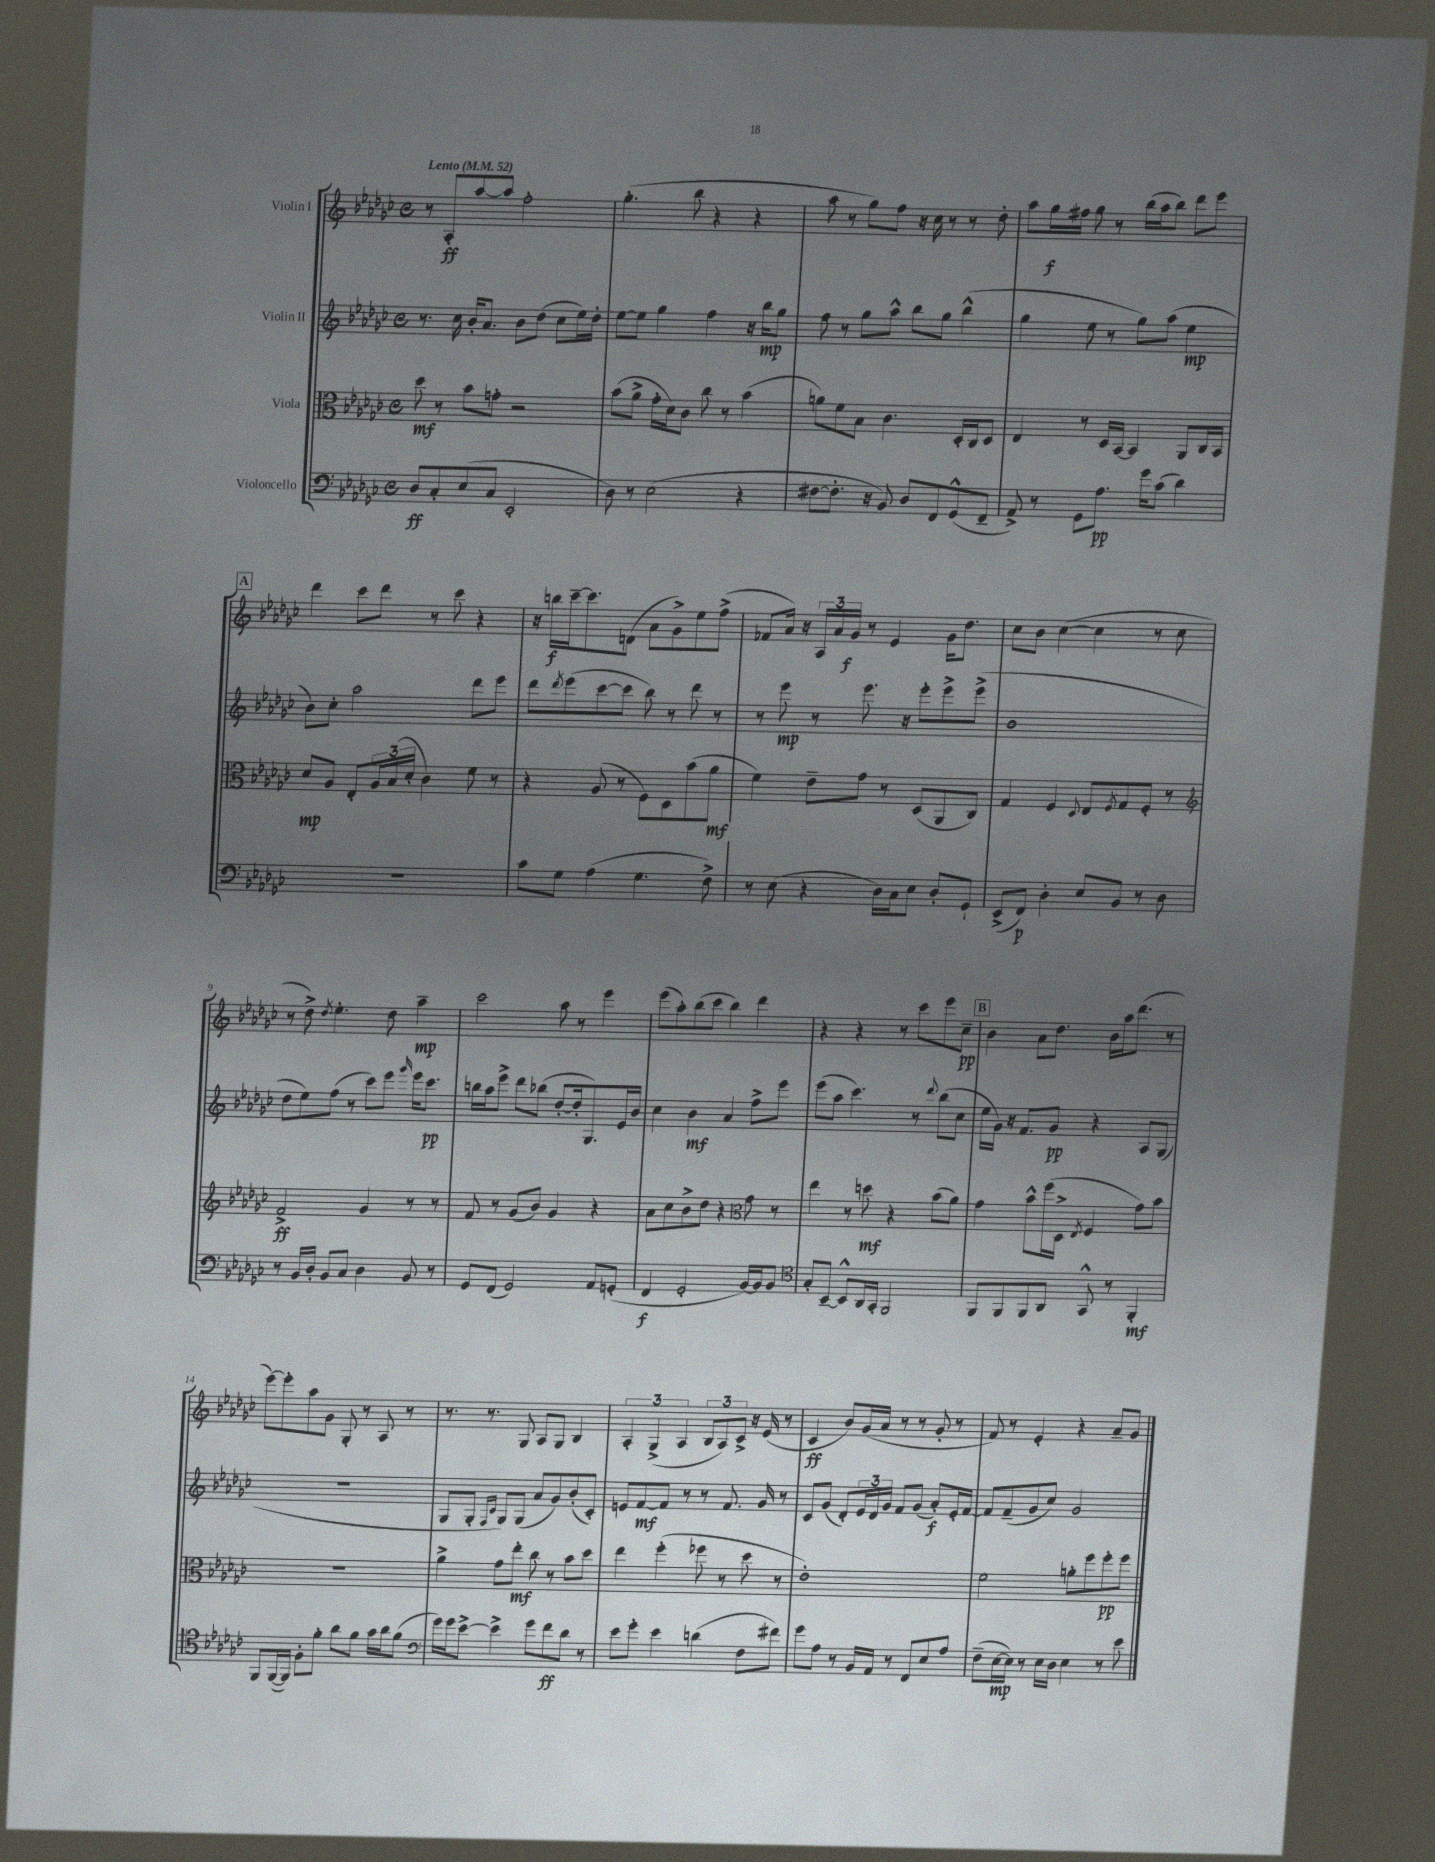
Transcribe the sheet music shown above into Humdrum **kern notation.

**kern	**dynam	**kern	**dynam	**kern	**dynam	**kern	**dynam
*part4	*part4	*part3	*part3	*part2	*part2	*part1	*part1
*staff4	*staff4	*staff3	*staff3	*staff2	*staff2	*staff1	*staff1
*I"Violoncello	*	*I"Viola	*	*I"Violin II	*	*I"Violin I	*
*clefF4	*	*clefC3	*	*clefG2	*	*clefG2	*
*k[b-e-a-d-g-c-]	*	*k[b-e-a-d-g-c-]	*	*k[b-e-a-d-g-c-]	*	*k[b-e-a-d-g-c-]	*
*M4/4	*	*M4/4	*	*M4/4	*	*M4/4	*
*met(c)	*	*met(c)	*	*met(c)	*	*met(c)	*
*MM52	*	*MM52	*	*MM52	*	*MM52	*
=1	=1	=1	=1	=1	=1	=1	=1
!	!	!	!	!	!	!LO:TX:a:B:t=Lento	!
8D-/L	ff	8dd-\	mf	8.r	.	8r	.
8C-'/	.	8r	.	.	.	8A-'/L	ff
.	.	.	.	16cc-\	.	.	.
(8E-/	.	8b-\L	.	16b-'/KL	.	[8aa-/	.
.	.	.	.	8.a-/J	.	.	.
8C-/J	.	8gn'\J	.	.	.	8aa-/J]	.
2EE-'/	.	2r	.	8b-\L	.	2ff'\	.
.	.	.	.	(8dd-\J	.	.	.
.	.	.	.	8cc-\L	.	.	.
.	.	.	.	16ee-\L)	.	.	.
.	.	.	.	16dd-'\JJ	.	.	.
=2	=2	=2	=2	=2	=2	=2	=2
8D-\)	.	(8b-\L	.	[8ee-\L	.	(4.gg-'\	.
8r	.	8a-^\J	.	8ee-\J]	.	.	.
(2E-\	.	16g-'\LL	.	4gg-\	.	.	.
.	.	16d-\J)	.	.	.	.	.
.	.	8c-\J	.	.	.	8bb-\	.
.	.	8cc-\	.	4ff\	.	4r	.
.	.	8r	.	.	.	.	.
4r	.	(4b-\	.	16r	.	4r	.
.	.	.	.	16bb-\KL	mp	.	.
.	.	.	.	8gg-\J	.	.	.
=3	=3	=3	=3	=3	=3	=3	=3
[8F#X\L	.	8an\L)	.	8ff\	.	8aa-\	.
8.F#'\J]	.	8f\	.	8r	.	8r	.
.	.	8B-\J	.	8gg-\L	.	8gg-\L)	.
16r	.	.	.	.	.	.	.
8BB-/)	.	4.c-\	.	8aa-^^\J	.	8ff\J	.
8D-/L	.	.	.	8bb-\L	.	16r	.
.	.	.	.	.	.	16cc-\	.
8FF/	.	.	.	8gg-\J	.	8r	.
(8GG-^^/	.	16D-'/LL	.	(4bb-^^\	.	8r	.
.	.	16C-/J	.	.	.	.	.
8FF~/J	.	8D-/J	.	.	.	8dd-'\	.
=4	=4	=4	=4	=4	=4	=4	=4
8AA-^/)	.	4E-/	.	4gg-\	.	8aa-\L	.
8r	.	.	.	.	.	16gg-\L	f
.	.	.	.	.	.	16ff#X\JJ	.
8GG-\L	.	8r	.	8ee-\	.	8gg-\	.
8.A-\J	pp	16D-/LL	.	8r	.	8r	.
.	.	[16BB-/JJ	.	.	.	.	.
.	.	4BB-/]	.	8gg-\L)	.	(16bb-\LL	.
16g-\KL	.	.	.	.	.	16aa-\J	.
(8c-\J	.	.	.	(8aa-\J	.	8bb-\J)	.
4d-\)	.	8AA-/L	.	4ee-\	mp	8ddd-\L	.
.	.	16C-/L	.	.	.	8eee-\J	.
.	.	16BB-/JJ	.	.	.	.	.
!!LO:LB:g=z
!!LO:REH:place=s1:t=A
=5	=5	=5	=5	=5	=5	=5	=5
1r	.	8d-/L	mp	8b-\L)	.	4ddd-\	.
.	.	8A-/J	.	8cc-'\J	.	.	.
.	.	8E-'/L	.	2aa-\	.	8ccc-\L	.
.	.	24A-/L	.	.	.	8ddd-\J	.
.	.	(24B-/	.	.	.	.	.
.	.	24d-'/JJ	.	.	.	.	.
.	.	4c-\)	.	.	.	8r	.
.	.	.	.	.	.	8ccc-\	.
.	.	8f\	.	8ddd-\L	.	4r	.
.	.	8r	.	8eee-\J	.	.	.
=6	=6	=6	=6	=6	=6	=6	=6
8c-\L	.	4r	.	8ddd-\L	.	16r	.
.	.	.	.	.	.	16bbn\LL	f
.	.	.	.	8qddd-/	.	.	.
8G-\J	.	.	.	(8eee-\	.	[16ccc-~\J	.
.	.	.	.	.	.	8.ccc-\]	.
(4A-\	.	(8A-/	.	[8ccc-\	.	.	.
.	.	8r	.	8ccc-\J]	.	(8dn\J	.
4.G-\	.	8F\L)	.	8bb-\)	.	8a-\L	.
.	.	8D-\	.	8r	.	8g-^\)	.
.	.	(8b-\	.	8ddd-\	.	8ee-\	.
8F^\)	.	8a-\J	mf	8r	.	(8ff^\J	.
=7	=7	=7	=7	=7	=7	=7	=7
8r	.	4f\)	.	8r	.	8f-X/L	.
(8E-\	.	.	.	8eee-\	mp	16a-/Jk)	.
.	.	.	.	.	.	16r	.
4r	.	8e-~\L	.	8r	.	24A-/LL	.
.	.	.	.	.	.	24a-/	.
.	.	.	.	.	.	24g-/JJ	f
.	.	8g-\J	.	8.eee-\	.	8r	.
16D-\LL)	.	8r	.	.	.	4e-/	.
16C-\J	.	.	.	16r	.	.	.
8E-\J	.	(8D-/L	.	8eee-'\L	.	.	.
8D-'/L	.	8AA-/	.	8eee-^\	.	16g-\KL	.
.	.	.	.	.	.	8.dd-\J	.
8GG-`/J	.	8C-/J)	.	(8eee-^\J	.	.	.
=8	=8	=8	=8	=8	=8	=8	=8
(8EE-^/L	.	4G-/	.	1b-	.	8cc-\L	.
8FF/J)	p	.	.	.	.	8b-\J	.
4D-'\	.	4F/	.	.	.	([4cc-\	.
.	.	8qqD-/	.	.	.	.	.
8E-/L	.	8E-/L	.	.	.	4cc-\]	.
.	.	8qF/	.	.	.	.	.
8BB-/J	.	8G-/	.	.	.	.	.
8r	.	8F'/J	.	.	.	8r	.
8D-\	.	8r	.	.	.	8cc-\	.
!!LO:LB:g=z
=9	=9	=9	=9	=9	=9	=9	=9
*	*	*clefG2	*	*	*	*	*
8r	.	2f^/	ff	8dd-\L	.	8r	.
16BB-/LL	.	.	.	8ee-\)	.	8dd-^\)	.
16D-'/JJ	.	.	.	.	.	.	.
.	.	.	.	.	.	8qdd-/	.
8BB-/L	.	.	.	(8ff\J	.	4.ee-'\	.
8C-/J	.	.	.	8r	.	.	.
4D-\	.	4g-/	.	8ccc-\L)	.	.	.
.	.	.	.	8eee-\J	.	8dd-\	.
.	.	.	.	16qqggg-/	.	.	.
8BB-/	.	8r	.	16eee-\KL	.	4aa-~\	mp
.	.	.	.	8.ccc-\J	pp	.	.
8r	.	8r	.	.	.	.	.
=10	=10	=10	=10	=10	=10	=10	=10
8GG-/L	.	8f/	.	16bbn\LL	.	2ccc-\	.
.	.	.	.	16aa-\J	.	.	.
(8FF/J	.	8r	.	8eee-^\J	.	.	.
2GG-/)	.	(8g-/L	.	8ddd-\L	.	.	.
.	.	8b-/J)	.	(8bb-X\J	.	.	.
.	.	4g-/	.	[8dd-'/L	.	8aa-\	.
.	.	.	.	16dd-'/k]	.	8r	.
.	.	.	.	8.G-/)	.	.	.
8AA-/L	.	4r	.	.	.	4eee-\	.
(8GGn'/J	.	.	.	16e-/L	.	.	.
.	.	.	.	16b-/JJ	.	.	.
=11	=11	=11	=11	=11	=11	=11	=11
4FF/	f	8a-\L	.	4cc-\	.	(8eee-\L	.
.	.	8cc-\	.	.	.	8aa-'\)	.
2GG-'/	.	8b-^\	.	4b-\	mf	(8bb-\	.
.	.	8dd-\J	.	.	.	8ccc-\J	.
.	.	4r	.	4a-/	.	4bb-\)	.
*	*	*clefC3	*	*	*	*	*
[16BB-/LL)	.	8g-\	.	8ff^\L	.	4ddd-\	.
16BB-/J]	.	.	.	.	.	.	.
8BB-/J	.	8r	.	8eee-\J	.	.	.
=12	=12	=12	=12	=12	=12	=12	=12
*clefC4	*	*	*	*	*	*	*
8G-'/L	.	4ee-\	.	(8eee-\L	.	4r	.
[8BB-~/J	.	.	.	8aa-\J	.	.	.
8BB-^^/L]	.	8r	.	4.ccc-\)	.	4r	.
16AA-/L	.	8ddn\	mf	.	.	.	.
16GG-'/JJ	.	.	.	.	.	.	.
2FF/	.	4r	.	.	.	8r	.
.	.	.	.	8r	.	8ccc-\L	.
.	.	.	.	8qqddd-/	.	.	.
.	.	(8b-\L	.	(8bb-\L	.	8eee-\	.
.	.	8a-\J)	.	8cc-\J	.	8cc-~\J	pp
!!LO:REH:place=s1:t=B
=13	=13	=13	=13	=13	=13	=13	=13
8FF/L	.	4g-\	.	16ee-\LL	.	4b-\	.
.	.	.	.	16g-\JJ)	.	.	.
8FF/	.	.	.	16r	.	.	.
.	.	.	.	8.f/L	.	.	.
8FF/	.	8b-^^\L	.	.	.	8a-\L	.
8AA-/J	.	(16ff\L	.	8g-/J	pp	8.dd-\J	.
.	.	16D-^\JJ	.	.	.	.	.
.	.	8qE-/	.	.	.	.	.
8GG-^^/	.	4F/	.	4r	.	.	.
.	.	.	.	.	.	16b-\LL	.
8r	.	.	.	.	.	16aa-\J	.
.	.	.	.	.	.	(8.ddd-\J	.
4FF'/	mf	8g-\L)	.	8A-/L	.	.	.
.	.	8b-\J	.	(8G-/J	.	8r	.
!!LO:LB:g=z
=14	=14	=14	=14	=14	=14	=14	=14
8FF/L	.	1r	.	1r	.	[8eee-\L)	.
([16FF/L	.	.	.	.	.	8eee-'\]	.
16FF/JJ])	.	.	.	.	.	.	.
8F'\L	.	.	.	.	.	8aa-\	.
8f'\J	.	.	.	.	.	8g-\J	.
8a-\L	.	.	.	.	.	8G-'/	.
8f\J	.	.	.	.	.	8r	.
16g-\LL	.	.	.	.	.	8A-/	.
16a-\J	.	.	.	.	.	.	.
(8f\J	.	.	.	.	.	8r	.
=15	=15	=15	=15	=15	=15	=15	=15
*clefF4	*	*	*	*	*	*	*
16g-\LL)	.	4a-^\	.	8G-/L	.	8.r	.
16g-\J	.	.	.	.	.	.	.
[8e-^\J	.	.	.	8G-'/J	.	.	.
.	.	.	.	.	.	8.r	.
.	.	.	.	16qqF/LL	.	.	.
.	.	.	.	16qqc-/JJ	.	.	.
4e-^\]	.	8g-\L	.	8G-/L)	.	.	.
.	.	8ee-'\J	mf	(8G-/J	.	8G-/	.
8g-\L	.	8cc-\	.	8a-/L	.	8A-/L	.
8f\	ff	8r	.	8g-/)	.	8G-/J	.
8d-\J	.	8b-\L	.	(8b-'/	.	4B-/	.
8r	.	8dd-\J	.	8c-'/J)	.	.	.
=16	=16	=16	=16	=16	=16	=16	=16
8e-\L	.	4ee-\	.	8en/L	.	6A-'/	.
8g-'\J	.	.	.	[8f/	mf	.	.
.	.	.	.	.	.	(6G-^/	.
4e-\	.	(4ff'\	.	8f/J]	.	.	.
.	.	.	.	.	.	6A-/	.
.	.	.	.	8r	.	.	.
(4dn\	.	8ff-X\	.	8r	.	12B-/L	.
.	.	.	.	.	.	12A-/)	.
.	.	8r	.	8.f/	.	.	.
.	.	.	.	.	.	12c-^/J	.
8F\L	.	8dd-\	.	.	.	16r	.
.	.	.	.	16g-/	.	(16e-/	.
8f#X\J)	.	8r	.	8r	.	8r	.
=17	=17	=17	=17	=17	=17	=17	=17
8g-\L	.	1e-')	.	8c-/L	.	4c-/	ff
8A-\J	.	.	.	(8g-/J	.	.	.
8r	.	.	.	8d-'/L)	.	8b-/L)	.
16BB-/LL	.	.	.	24e-/L	.	(16g-/L	.
.	.	.	.	24d-/	.	.	.
16AA-/JJ	.	.	.	.	.	16a-/JJ	.
.	.	.	.	24g-/JJ	.	.	.
8r	.	.	.	8f/L	.	8r	.
8FF/L	.	.	.	(8g-/J	.	8r	.
8E-/	.	.	.	8a-'/L)	f	8g-'/	.
8A-/J	.	.	.	16e-'/L	.	8r	.
.	.	.	.	[16f/JJ	.	.	.
=18	=18	=18	=18	=18	=18	=18	=18
(8F~\L	.	2f\	.	8f/L]	.	8f/)	.
[16E-\L	mp	.	.	(8f~/	.	8r	.
16E-\JJ])	.	.	.	.	.	.	.
8r	.	.	.	8g-/	.	4e-'/	.
16E-\LL	.	.	.	8cc-/J)	.	.	.
16D-\JJ	.	.	.	.	.	.	.
4E-\	.	8an'\L	.	2g-/	.	4r	.
.	.	8ff\	.	.	.	.	.
8r	.	8ff'\	pp	.	.	8a-~/L	.
8e-\	.	8ff\J	.	.	.	8g-/J	.
==	==	==	==	==	==	==	==
*-	*-	*-	*-	*-	*-	*-	*-
